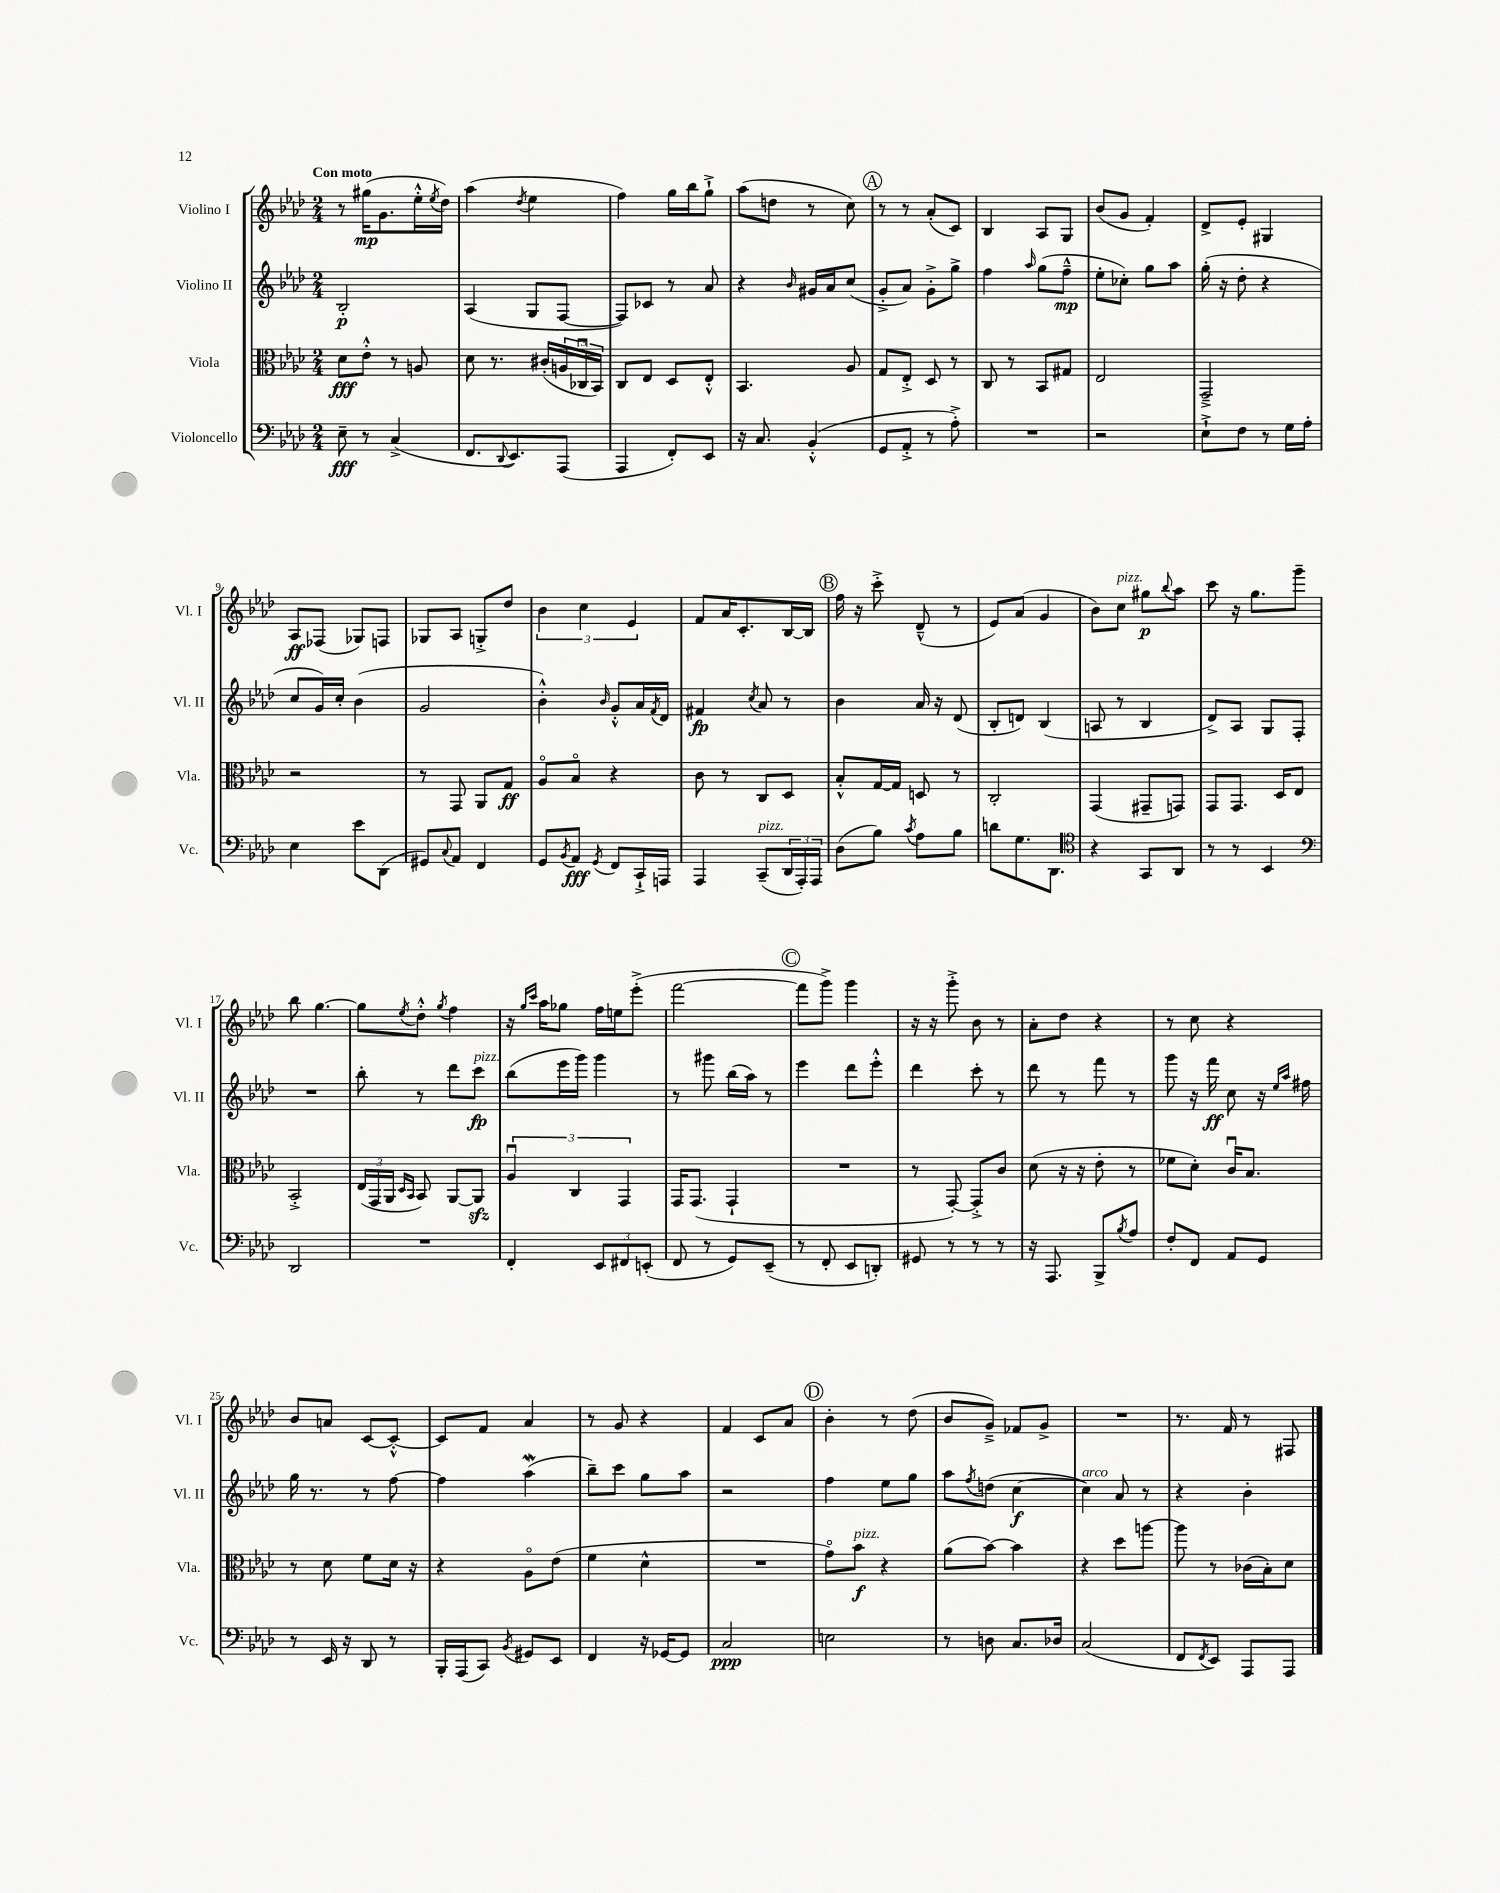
<<
\new StaffGroup <<
\new Staff = "s0" \with { instrumentName = "Violino I" shortInstrumentName = "Vl. I" } {
    \clef treble \key aes \major \numericTimeSignature \time 2/4 \tempo "Con moto"
    r8 gis''16\mp( g'8. ees''16-.-^ \acciaccatura { ees''8 } des''16) |
    aes''4( \acciaccatura { des''8 } ees''4 |
    f''4) g''16 bes''16 g''8-!-> |
    aes''8( d''8 r8 c''8) |
    \mark \markup { \circle "A" } r8 r8 aes'8-.( c'8) |
    bes4 aes8 g8 |
    bes'8( g'8 f'4-.) |
    des'8-> ees'8-. gis4 |
    aes8\ff fes8( ges8) f8 |
    ges8 aes8 g8-.-> des''8 |
    \tuplet 3/2 { bes'4 c''4 ees'4 } |
    f'8 aes'16 c'8.-. bes16~ bes16 |
    \mark \markup { \circle "B" } f''16 r16 c'''8-.-> des'8---^( r8 |
    ees'8) aes'8( g'4 |
    bes'8) c''8^\markup { \italic "pizz." } gis''8\p \appoggiatura { bes''8 } aes''8 |
    c'''8 r16 g''8. g'''8-- |
    bes''8 g''4.~ |
    g''8 \acciaccatura { ees''8 } des''8-.-^ \acciaccatura { g''8 } f''4 |
    r16 \grace { g''16 c'''16 } aes''16 ges''8 f''16 e''16 ees'''8-.->( |
    f'''2~ |
    \mark \markup { \circle "C" } f'''8 g'''8->) g'''4 |
    r16 r16 g'''8-.-> bes'8 r8 |
    aes'8-. des''8 r4 |
    r8 c''8 r4 |
    bes'8 a'8 c'8~ c'8~-.-^ |
    c'8 f'8 aes'4 |
    r8 g'8 r4 |
    f'4 c'8 aes'8 |
    \mark \markup { \circle "D" } bes'4-. r8 des''8( |
    bes'8 g'8--->) fes'8 g'8-> |
    R2 |
    r8. f'16 r8 fis8 \bar "|." |
}
\new Staff = "s1" \with { instrumentName = "Violino II" shortInstrumentName = "Vl. II" } {
    \clef treble \key aes \major \numericTimeSignature \time 2/4
    bes2-.\p |
    aes4( g8 f8~ |
    f8) ces'8 r8 aes'8 |
    r4 \grace { bes'16 } gis'16 aes'16 c''8( |
    \mark \markup { \circle "A" } g'8-.-> aes'8) g'8-.-> g''8-> |
    f''4 \grace { aes''16 } g''8( f''8---^\mp |
    ees''8-. ces''8-.) g''8 aes''8 |
    g''16-.( r16 des''8-. r4 |
    c''8 g'16) c''16-. bes'4( |
    g'2 |
    bes'4-.-^) \grace { bes'16 } g'8-.-^ aes'16 \acciaccatura { f'8 } des'16 |
    fis'4\fp \acciaccatura { c''8 } aes'8 r8 |
    \mark \markup { \circle "B" } bes'4 aes'16 r16 des'8( |
    bes8-. d'8) bes4( |
    a8 r8 bes4 |
    des'8->) aes8 g8 f8-. |
    R2 |
    bes''8-. r8 des'''8 c'''8\fp^\markup { \italic "pizz." } |
    bes''8( ees'''16 g'''16) g'''4 |
    r8 gis'''8 bes''16( aes''16) r8 |
    \mark \markup { \circle "C" } ees'''4 des'''8 ees'''8-.-^ |
    des'''4 c'''8-. r8 |
    des'''8 r8 f'''8 r8 |
    g'''8 r16 f'''16\ff c''8 r16 \grace { ees''16 aes''16 } fis''16 |
    g''16 r8. r8 f''8~ |
    f''4 aes''4\mordent( |
    bes''8--) c'''8 g''8 aes''8 |
    r2 |
    \mark \markup { \circle "D" } f''4 ees''8 g''8 |
    aes''8 \acciaccatura { f''8 } d''8( c''4~\f |
    c''4^\markup { \italic "arco" }) aes'8 r8 |
    r4 bes'4-. \bar "|." |
}
\new Staff = "s2" \with { instrumentName = "Viola" shortInstrumentName = "Vla." } {
    \clef alto \key aes \major \numericTimeSignature \time 2/4
    des'8\fff ees'8-.-^ r8 a8 |
    des'8 r8. cis'16-.( \tuplet 3/2 { a16 ces16\downbow bes,16) } |
    c8 ees8 des8 ees8-.-^ |
    bes,4. aes8 |
    \mark \markup { \circle "A" } g8 ees8-.-> des8 r8 |
    c8 r8 bes,8 gis8 |
    ees2 |
    g,2---> |
    r2 |
    r8 g,8 aes,8 g8\ff |
    aes8\flageolet bes8\flageolet r4 |
    c'8 r8 c8 des8 |
    \mark \markup { \circle "B" } bes8-.-^ g16~ g16 d8 r8 |
    c2-. |
    g,4( gis,8-- g,8) |
    g,8 g,8. des16 ees8 |
    bes,2-.-> |
    \tuplet 3/2 { ees16( g,16 aes,16 } \grace { des16 bes,16 } bes,8) aes,8~ aes,8\sfz |
    \tuplet 3/2 { aes4\downbow c4 g,4 } |
    g,16 g,8.( g,4-! |
    \mark \markup { \circle "C" } R2 |
    r8 g,8~-.) g,8-.-> c'8 |
    des'8( r16 r16 ees'8-. r8 |
    fes'8 des'8-.) c'16\downbow bes8. |
    r8 des'8 f'8 des'16 r16 |
    r4 aes8\flageolet ees'8( |
    f'4 des'4-^ |
    R2 |
    \mark \markup { \circle "D" } g'8\flageolet) bes'8\f^\markup { \italic "pizz." } r4 |
    aes'8( bes'8~) bes'4 |
    r4 des''8 a''8~ |
    a''8 r8 ces'16( bes16-.) des'8 \bar "|." |
}
\new Staff = "s3" \with { instrumentName = "Violoncello" shortInstrumentName = "Vc." } {
    \clef bass \key aes \major \numericTimeSignature \time 2/4
    ees8--\fff r8 c4->( |
    f,8. \appoggiatura { des,8 } ees,8.) aes,,8( |
    aes,,4 f,8-.) ees,8 |
    r16 c8. bes,4-.-^( |
    \mark \markup { \circle "A" } g,8 aes,8-.-> r8 aes8-.->) |
    R2 |
    r2 |
    ees8-!-> f8 r8 g16 aes16-. |
    ees4 ees'8 des,8( |
    gis,8) \appoggiatura { c8 } aes,8 f,4 |
    g,8 \acciaccatura { bes,8 } aes,8\fff \acciaccatura { g,8 } f,8 c,16-!-> a,,16 |
    aes,,4 c,8--^\markup { \italic "pizz." }( \tuplet 3/2 { des,16 aes,,16-.) aes,,16 } |
    \mark \markup { \circle "B" } des8( bes8) \acciaccatura { c'8 } aes8 bes8 |
    d'8 g8. des,8. |
    \clef tenor r4 g,8 aes,8 |
    r8 r8 bes,4 |
    \clef bass des,2 |
    R2 |
    f,4-. \tuplet 3/2 { ees,8 fis,8 e,8-.( } |
    f,8 r8 g,8) ees,8--( |
    \mark \markup { \circle "C" } r8 f,8-. ees,8 d,8-.) |
    gis,8 r8 r8 r8 |
    r16 aes,,8. bes,,8-> \acciaccatura { bes8 } aes8 |
    f8-. f,8 aes,8 g,8 |
    r8 ees,16 r16 des,8 r8 |
    bes,,16-. aes,,16( c,8) \acciaccatura { bes,8 } gis,8 ees,8 |
    f,4 r16 ges,16~ ges,8 |
    c2\ppp |
    \mark \markup { \circle "D" } e2 |
    r8 d8 c8. des16 |
    c2( |
    f,8 \acciaccatura { f,8 } ees,8) aes,,8 aes,,8 \bar "|." |
}
>>
>>
